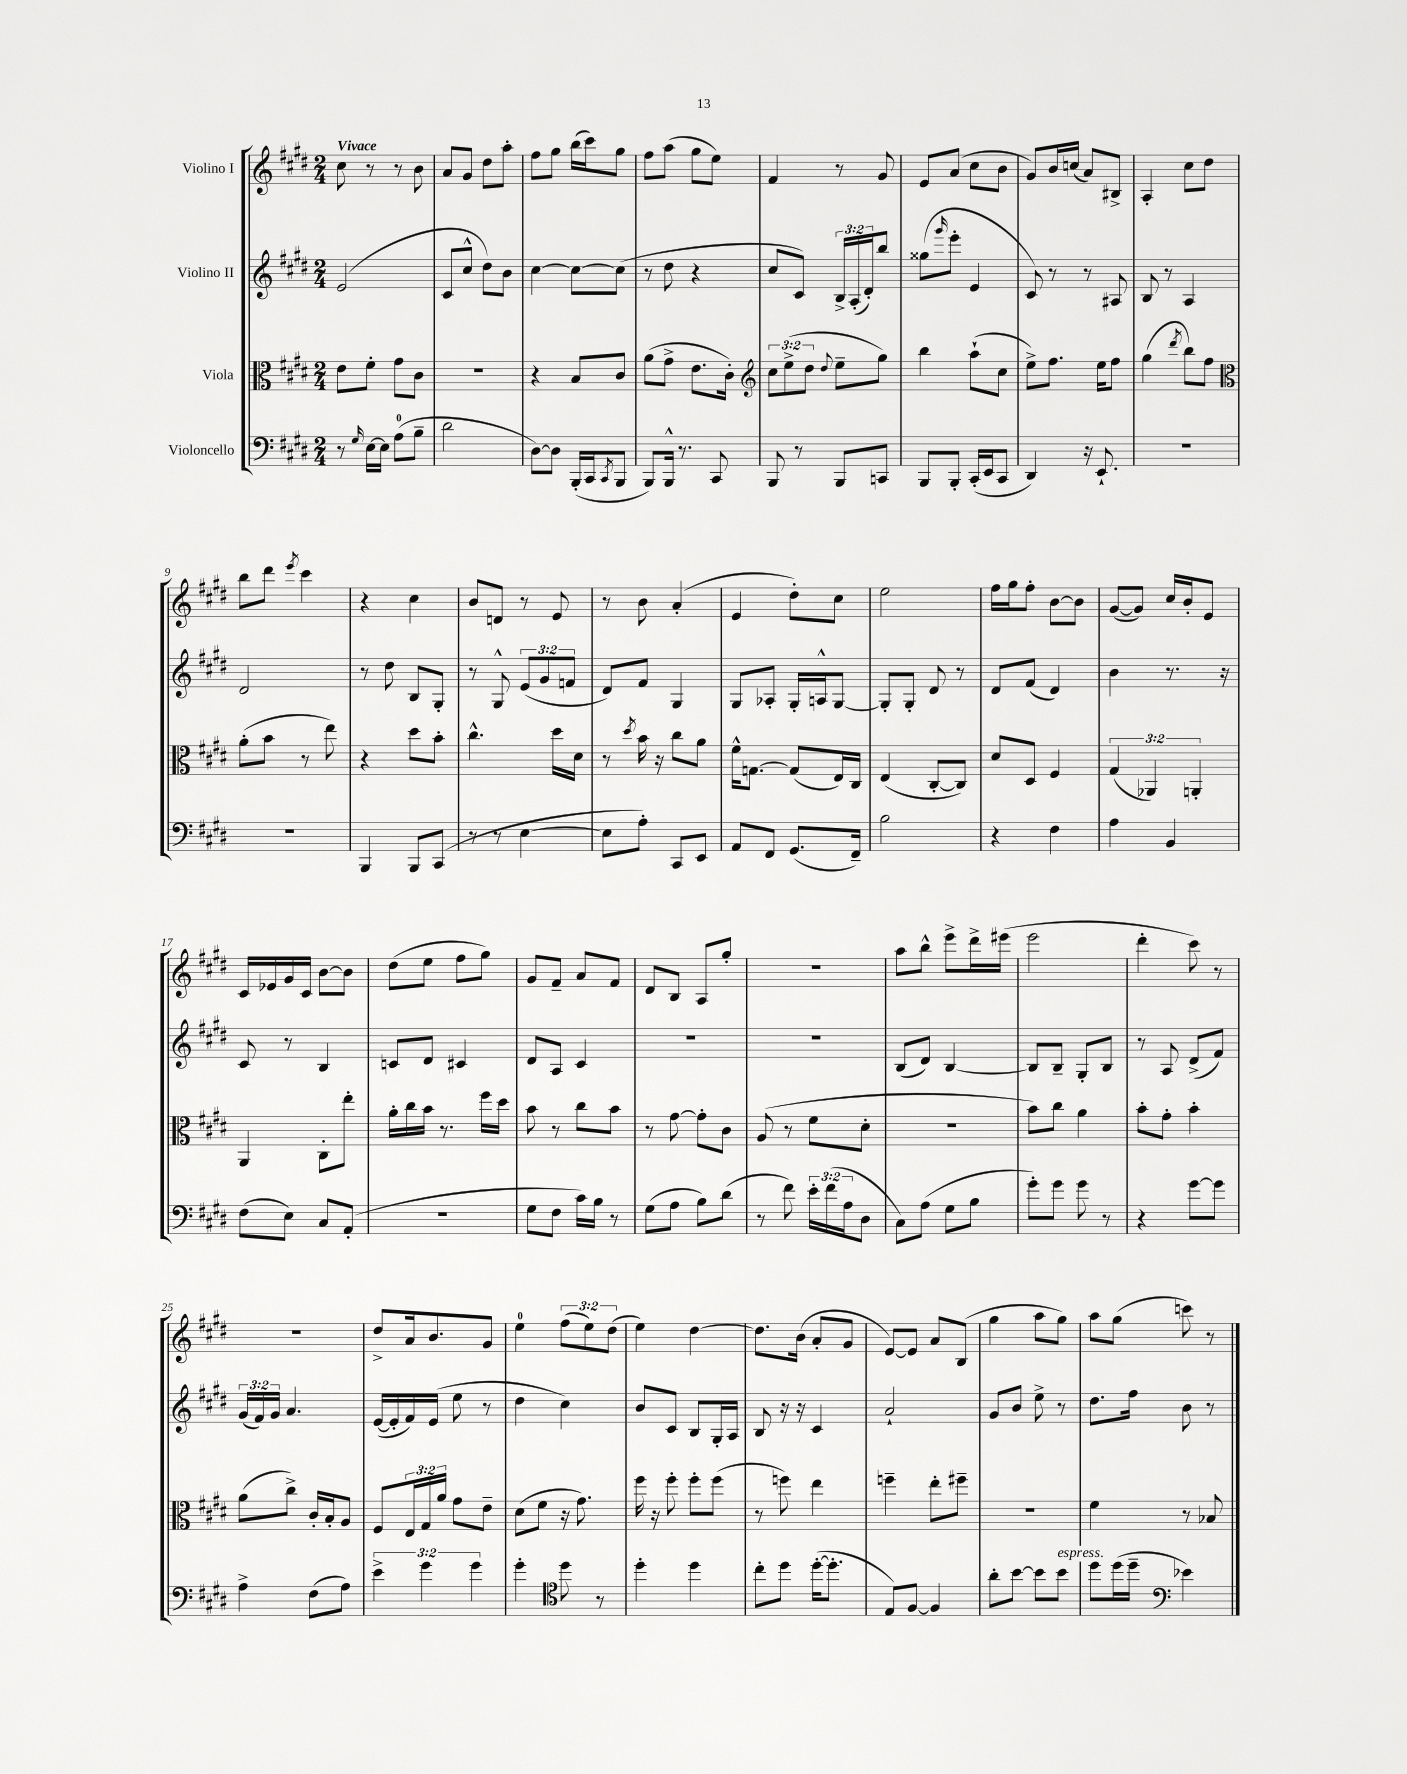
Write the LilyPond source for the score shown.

<<
\new StaffGroup <<
\new Staff = "s0" \with { instrumentName = "Violino I" } {
    \clef treble \key e \major \numericTimeSignature \time 2/4 \override Staff.TupletNumber.text = #tuplet-number::calc-fraction-text \tempo "Vivace"
    cis''8 r8 r8 b'8 |
    a'8 gis'8 dis''8 a''8-. |
    fis''8 gis''8 b''16( cis'''16) gis''8 |
    fis''8 a''8( gis''8 e''8) |
    fis'4 r8 gis'8 |
    e'8 a'8( cis''8 b'8 |
    gis'8) b'16 c''16( a'8) bis8-> |
    a4-. cis''8 dis''8 |
    b''8 dis'''8 \acciaccatura { e'''8 } cis'''4 |
    r4 cis''4 |
    b'8 d'8 r8 e'8 |
    r8 b'8 a'4-.( |
    e'4 dis''8-.) cis''8 |
    e''2 |
    fis''16 gis''16 fis''8-. b'8~ b'8 |
    gis'8~( gis'8) cis''16 b'16-. e'8 |
    cis'16 ees'16 gis'16 cis'16 b'8~ b'8 |
    dis''8( e''8 fis''8 gis''8) |
    gis'8 fis'8-- a'8 fis'8 |
    dis'8 b8 a8 gis''8-. |
    r2 |
    a''8 b''8-^ e'''8-> dis'''16-> eis'''16( |
    e'''2 |
    dis'''4-. cis'''8) r8 |
    R2 |
    dis''8-> a'16 b'8. gis'8 |
    e''4-0 \tuplet 3/2 { fis''8( e''8) dis''8( } |
    e''4) dis''4~ |
    dis''8. b'16( a'8-. gis'8 |
    e'8~) e'8 a'8 b8( |
    gis''4 a''8 gis''8) |
    a''8 gis''8( c'''8) r8 \bar "|." |
}
\new Staff = "s1" \with { instrumentName = "Violino II" } {
    \clef treble \key e \major \numericTimeSignature \time 2/4 \override Staff.TupletNumber.text = #tuplet-number::calc-fraction-text
    e'2( |
    cis'8 cis''8-^ dis''8) b'8 |
    cis''4~ cis''8~ cis''8( |
    r8 dis''8 r4 |
    cis''8 cis'8) \tuplet 3/2 { b16-> a16-.( dis'16-.) } b''8 |
    gisis''8( \grace { gis'''16 } e'''8-. e'4 |
    cis'8) r8 r8 ais8 |
    b8 r8 a4 |
    dis'2 |
    r8 dis''8 b8 gis8-. |
    r8 gis8-^ \tuplet 3/2 { e'8( gis'8 f'8 } |
    dis'8) fis'8 gis4 |
    gis8 aes8-. gis16-. a16-^ gis8~ |
    gis8-. gis8-. dis'8 r8 |
    dis'8 fis'8( dis'4) |
    b'4 r8. r16 |
    cis'8 r8 b4 |
    c'8 dis'8 cis'4 |
    dis'8 a8 cis'4 |
    R2 |
    r2 |
    b8( dis'8) b4~ |
    b8 b8-- gis8-. b8 |
    r8 a8 dis'8->( fis'8) |
    \tuplet 3/2 { gis'16( fis'16) gis'16 } a'4. |
    e'16~( e'16-. fis'16) e'16( e''8 r8 |
    dis''4 cis''4) |
    b'8 cis'8 b8 gis16-. a16 |
    b8 r16 r16 cis'4 |
    a'2-! |
    gis'8 b'8 e''8-> r8 |
    dis''8. fis''16 b'8 r8 \bar "|." |
}
\new Staff = "s2" \with { instrumentName = "Viola" } {
    \clef alto \key e \major \numericTimeSignature \time 2/4 \override Staff.TupletNumber.text = #tuplet-number::calc-fraction-text
    e'8 fis'8-. gis'8 cis'8 |
    r2 |
    r4 b8 cis'8 |
    a'8( gis'8-> e'8. cis'16-.) |
    \clef treble \tuplet 3/2 { cis''8 e''8->( dis''8 } \appoggiatura { dis''8 } e''8-- gis''8) |
    b''4 a''8-!( cis''8 |
    e''8->) fis''8. e''16 fis''8 |
    gis''4( \acciaccatura { dis'''8 } b''8) fis''8 |
    \clef alto a'8-.( b'8 r8 e''8) |
    r4 dis''8 b'8-. |
    cis''4.-^ dis''16 dis'16 |
    r8 \acciaccatura { dis''8 } b'16 r16 cis''8 a'8 |
    fis'16-^ g8.~ g8( e16) cis16 |
    e4( cis8~-. cis8) |
    dis'8 dis8 fis4 |
    \tuplet 3/2 { gis4( aes,4) a,4-. } |
    a,4 cis8-. e''8-. |
    a'16-. cis''16 b'16 r8. fis''16 dis''16 |
    b'8 r8 cis''8 b'8 |
    r8 gis'8~ gis'8-. cis'8 |
    a8( r8 fis'8 dis'8-. |
    r2 |
    b'8) cis''8 a'4 |
    b'8-. gis'8-. b'4-. |
    a'8( cis''8->) cis'16-. b16-. a8 |
    fis8 \tuplet 3/2 { e16 gis16 a'16 } gis'8 e'8-- |
    dis'8( fis'8 r16 gis'8.) |
    fis''16 r16 fis''8-. fis''8-. fis''8( |
    r8 f''8) e''4 |
    f''4-- e''8-. fis''8-- |
    R2 |
    fis'4 r8 bes8 \bar "|." |
}
\new Staff = "s3" \with { instrumentName = "Violoncello" } {
    \clef bass \key e \major \numericTimeSignature \time 2/4 \override Staff.TupletNumber.text = #tuplet-number::calc-fraction-text
    r8 \grace { gis16 } e16~ e16 a8-0( b8-- |
    dis'2 |
    dis8~) dis8 b,,16-.( cis,16 \acciaccatura { cis,8 } b,,8 |
    b,,8) b,,16-^ r8. cis,8 |
    b,,8 r8 b,,8 c,8 |
    b,,8 b,,8-. cis,16-.( e,16 cis,8 |
    dis,4) r16 e,8.-! |
    R2 |
    R2 |
    b,,4 b,,8 cis,8( |
    r8 r8 e4~ |
    e8 a8-.) cis,8 e,8 |
    a,8 fis,8 gis,8.( fis,16--) |
    b2 |
    r4 fis4 |
    a4 b,4 |
    fis8( e8) cis8 a,8-.( |
    r2 |
    gis8 fis8 cis'16) b16 r8 |
    gis8( a8 b8) dis'8( |
    r8 fis'8) \tuplet 3/2 { e'16-. fis'16( a16 } dis8 |
    cis8) a8( gis8 b8 |
    gis'8-.) gis'8 gis'8 r8 |
    r4 gis'8~ gis'8 |
    a4-> fis8( a8) |
    \tuplet 3/2 { e'4-> gis'4 gis'4 } |
    gis'4-. \clef tenor dis''8 r8 |
    dis''4-. dis''4 |
    cis''8-. dis''8 dis''16~-.( dis''8.-. |
    e8) fis8~ fis4 |
    a'8-. b'8~ b'8 b'8^\markup { \italic "espress." } |
    dis''8 dis''16( dis''16-- \clef bass ees'4) \bar "|." |
}
>>
>>
